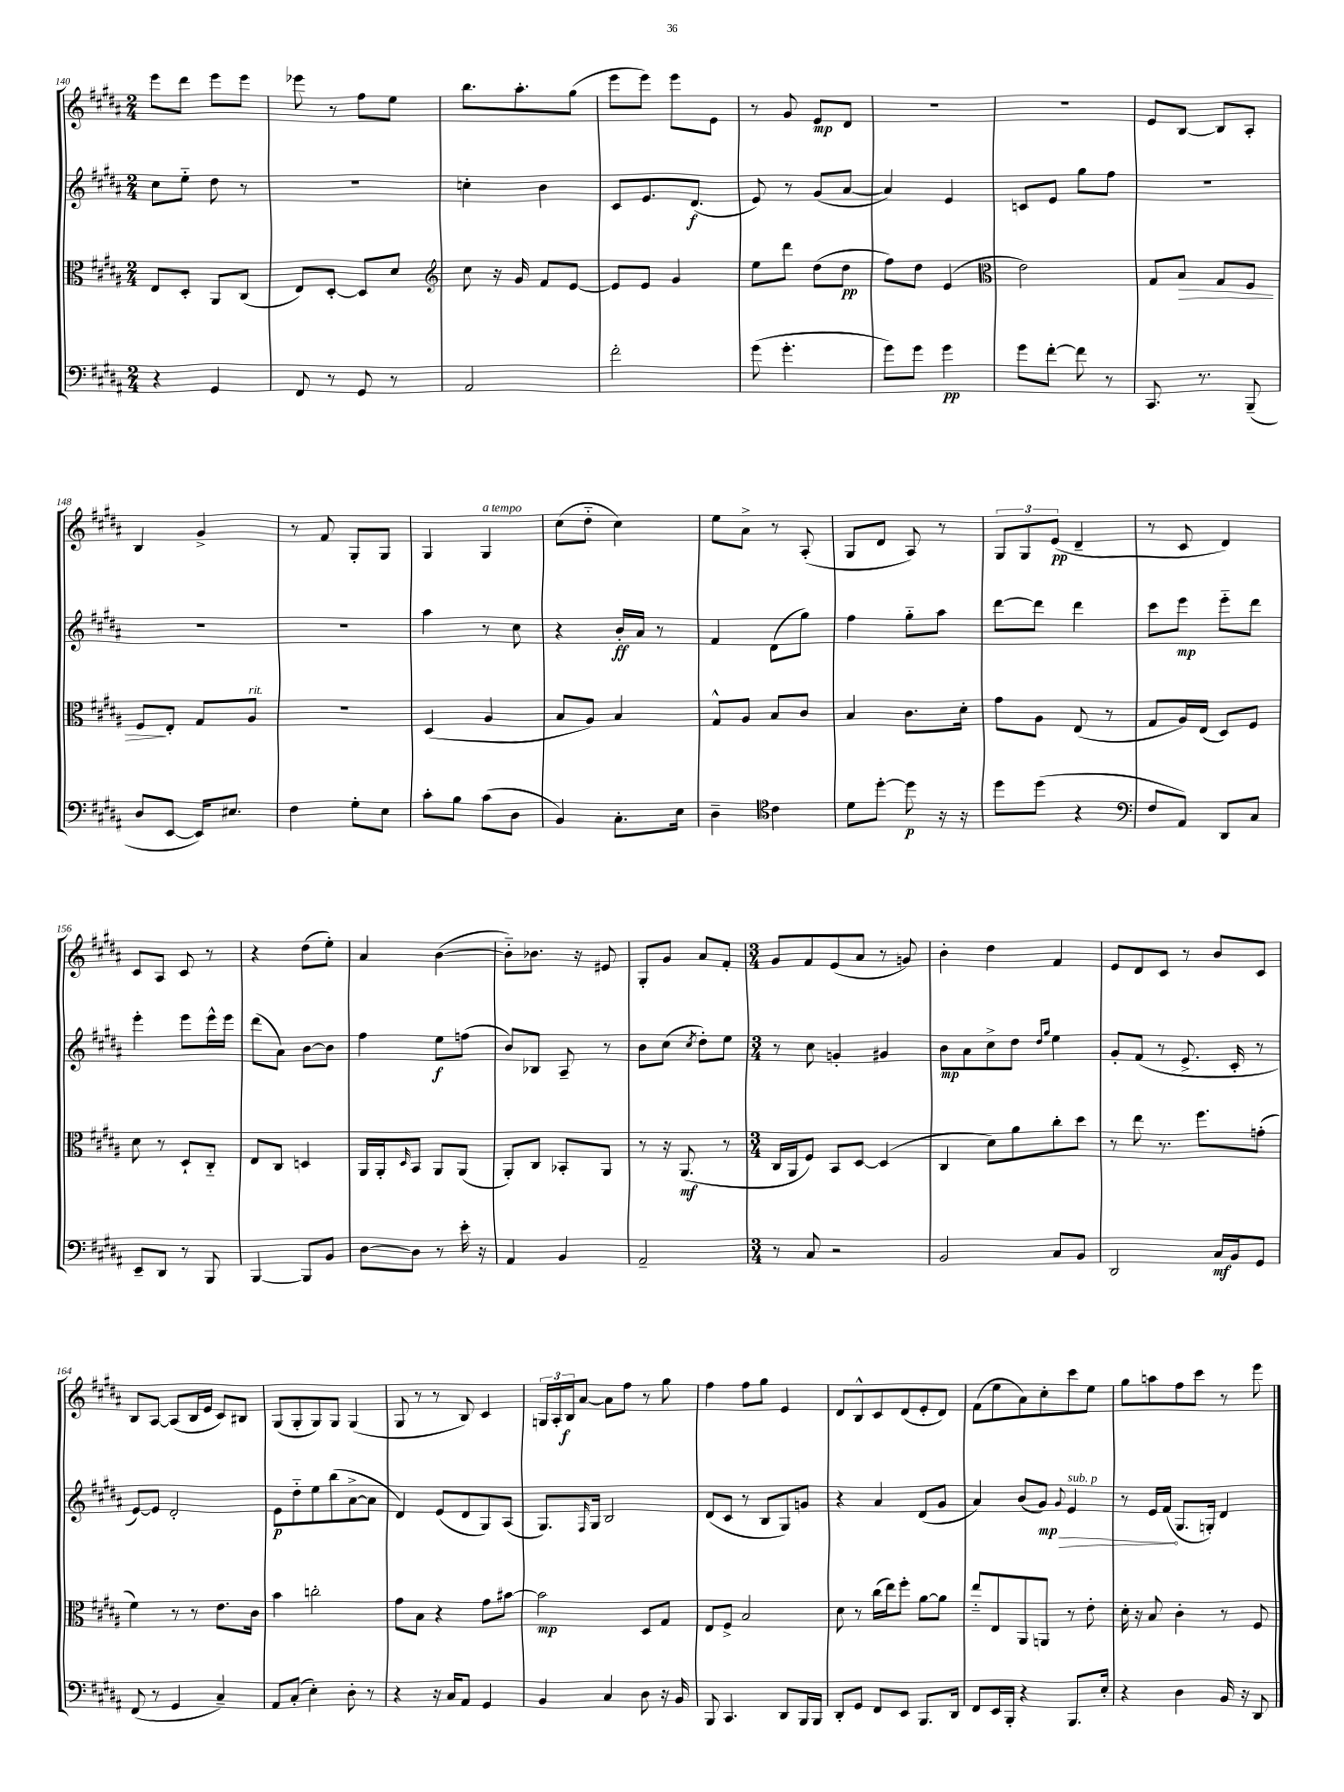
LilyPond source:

<<
\new StaffGroup <<
\new Staff = "s0" {
    \clef treble \key b \major \numericTimeSignature \time 2/4
    e'''8 dis'''8 e'''8 e'''8 |
    ees'''8 r8 fis''8 e''8 |
    b''8. ais''8.-. gis''8( |
    e'''8 e'''8) e'''8 e'8 |
    r8 gis'8 e'8\mp dis'8 |
    r2 |
    R2 |
    e'8 b8~ b8 ais8-. |
    b4 gis'4-> |
    r8 fis'8 gis8-. gis8 |
    gis4 gis4^\markup { \italic "a tempo" } |
    cis''8( dis''8-_ cis''4) |
    e''8 ais'8-> r8 ais8-.( |
    gis8 dis'8 ais8) r8 |
    \tuplet 3/2 { gis8 gis8 e'8\pp( } dis'4-- |
    r8 cis'8 dis'4) |
    cis'8 ais8 cis'8 r8 |
    r4 dis''8( e''8-.) |
    ais'4 b'4~( |
    b'8-_) bes'8. r16 eis'8 |
    gis8-. gis'8 ais'8 fis'8-. |
    \numericTimeSignature \time 3/4 gis'8 fis'8 e'8( ais'8 r8 g'8) |
    b'4-. dis''4 fis'4 |
    e'8 dis'8 cis'8 r8 b'8 cis'8 |
    b8 ais8~ ais8( b16 e'16 cis'8) bis8 |
    gis8( gis8-. gis8) gis8 gis4( |
    gis8 r8 r8 b8) cis'4 |
    \tuplet 3/2 { g16 ais16-. b16\f } ais'8~ ais'8 fis''8 r8 gis''8 |
    fis''4 fis''8 gis''8 e'4 |
    dis'8 b8-^ cis'8 dis'8( e'8-. dis'8) |
    fis'8( e''8 ais'8) cis''8-. cis'''8 e''8 |
    gis''8 a''8 fis''8 cis'''8 r8 e'''8 \bar "|." |
}
\new Staff = "s1" {
    \clef treble \key b \major \numericTimeSignature \time 2/4
    cis''8 e''8-_ dis''8 r8 |
    r2 |
    c''4-. b'4 |
    cis'8 e'8. dis'8.\f( |
    e'8) r8 gis'8( ais'8~ |
    ais'4) e'4 |
    c'8 e'8 gis''8 fis''8 |
    R2 |
    R2 |
    R2 |
    ais''4 r8 cis''8 |
    r4 b'16-.\ff ais'16 r8 |
    fis'4 dis'8( gis''8) |
    fis''4 gis''8-_ ais''8 |
    dis'''8~ dis'''8 dis'''4 |
    cis'''8 e'''8\mp e'''8-_ dis'''8 |
    e'''4-. e'''8 e'''16-^ e'''16 |
    dis'''8( ais'8) b'8~ b'8 |
    fis''4 e''8\f f''8( |
    b'8) bes8 ais8-- r8 |
    b'8 cis''8( \acciaccatura { cis''8 } dis''8-.) e''8 |
    \numericTimeSignature \time 3/4 r8 cis''8 g'4-. gis'4 |
    b'8\mp ais'8 cis''8-> dis''8 \grace { dis''16 gis''16 } e''4 |
    gis'8-. fis'8( r8 e'8.-> cis'16-. r8 |
    e'8~) e'8 dis'2-. |
    e'8\p dis''8-_ e''8 b''8( ais'8~-> ais'8 |
    dis'4) e'8( dis'8 gis8) ais8( |
    gis8.) \grace { fis16 } gis16 b2 |
    dis'8( cis'8 r8 b8 gis8) g'8 |
    r4 ais'4 dis'8( gis'8 |
    ais'4) b'8( \once \override Hairpin.circled-tip = ##t gis'8\mp\>) \appoggiatura { gis'8 } e'4^\markup { \italic "sub. p" } |
    r8 e'16 fis'16\!( gis8. g16-.) dis'4 \bar "|." |
}
\new Staff = "s2" {
    \clef alto \key b \major \numericTimeSignature \time 2/4
    e8 dis8-. ais,8 cis8( |
    e8) dis8~-. dis8 dis'8 |
    \clef treble cis''8 r16 gis'16 fis'8 e'8~ |
    e'8 e'8 gis'4 |
    e''8 dis'''8 dis''8( dis''8\pp |
    fis''8) dis''8 e'4( |
    \clef alto e'2) |
    gis8 b8\> gis8 fis8 |
    fis8\! e8-. gis8 ais8^\markup { \italic "rit." } |
    R2 |
    dis4( ais4 |
    b8 ais8) b4 |
    gis8-^ ais8 b8 cis'8 |
    b4 cis'8. dis'16-. |
    gis'8 ais8 e8( r8 |
    gis8 ais16) e16( dis8) fis8 |
    dis'8 r8 dis8-! cis8-_ |
    e8 cis8 d4 |
    ais,16 ais,16-. \grace { dis16 } b,8 ais,8 ais,8( |
    ais,8-.) cis8 bes,8-. ais,8 |
    r8 r16 ais,8.\mf( r8 |
    \numericTimeSignature \time 3/4 cis16 ais,16 fis8) b,8 dis8~ dis4( |
    cis4 dis'8) ais'8 cis''8-. dis''8 |
    r8 e''8 r8. fis''8. g'8-.( |
    fis'4) r8 r8 e'8. cis'16 |
    b'4 c''2-. |
    gis'8 b8 r4 gis'8 bis'8~ |
    bis'2\mp dis8 gis8 |
    e8 fis8-> b2 |
    dis'8 r8 cis''16( e''16) fis''8-. ais'8~ ais'8 |
    e''8-_ e8 ais,8 a,8 r8 e'8-. |
    dis'16-. r16 b8 cis'4-. r8 fis8 \bar "|." |
}
\new Staff = "s3" {
    \clef bass \key b \major \numericTimeSignature \time 2/4
    r4 gis,4 |
    fis,8 r8 gis,8 r8 |
    ais,2 |
    fis'2-. |
    gis'8( gis'4.-. |
    gis'8) gis'8 gis'4\pp |
    gis'8 fis'8~-. fis'8 r8 |
    cis,8. r8. b,,8--( |
    dis8 e,8~ e,16) eis8. |
    fis4 gis8-. e8 |
    cis'8-. b8 cis'8( dis8 |
    b,4) cis8.-. e16 |
    dis4-- \clef tenor cis'4 |
    dis'8 dis''8~-. dis''8\p r16 r16 |
    dis''8 dis''8( r4 |
    \clef bass fis8 ais,8) dis,8 cis8 |
    e,8-- dis,8 r8 b,,8 |
    b,,4~ b,,8 b,8 |
    dis8~ dis8 r8 e'16-. r16 |
    ais,4 b,4 |
    ais,2-- |
    \numericTimeSignature \time 3/4 r8 cis8 r2 |
    b,2 cis8 b,8 |
    dis,2 cis16\mf b,16 gis,8 |
    fis,8( r8 gis,4 cis4--) |
    ais,8 cis8-.( e4-.) dis8-. r8 |
    r4 r16 cis16 ais,8 gis,4 |
    b,4 cis4 dis8 r16 b,16 |
    b,,8 cis,4. dis,8 b,,16 b,,16 |
    dis,8-. gis,8 fis,8 e,8 b,,8. dis,16 |
    fis,8 e,16 b,,16-. r4 b,,8. e16-. |
    r4 dis4 b,16 r16 dis,8 \bar "|." |
}
>>
>>
\layout { \context { \Score currentBarNumber = #140 } }
